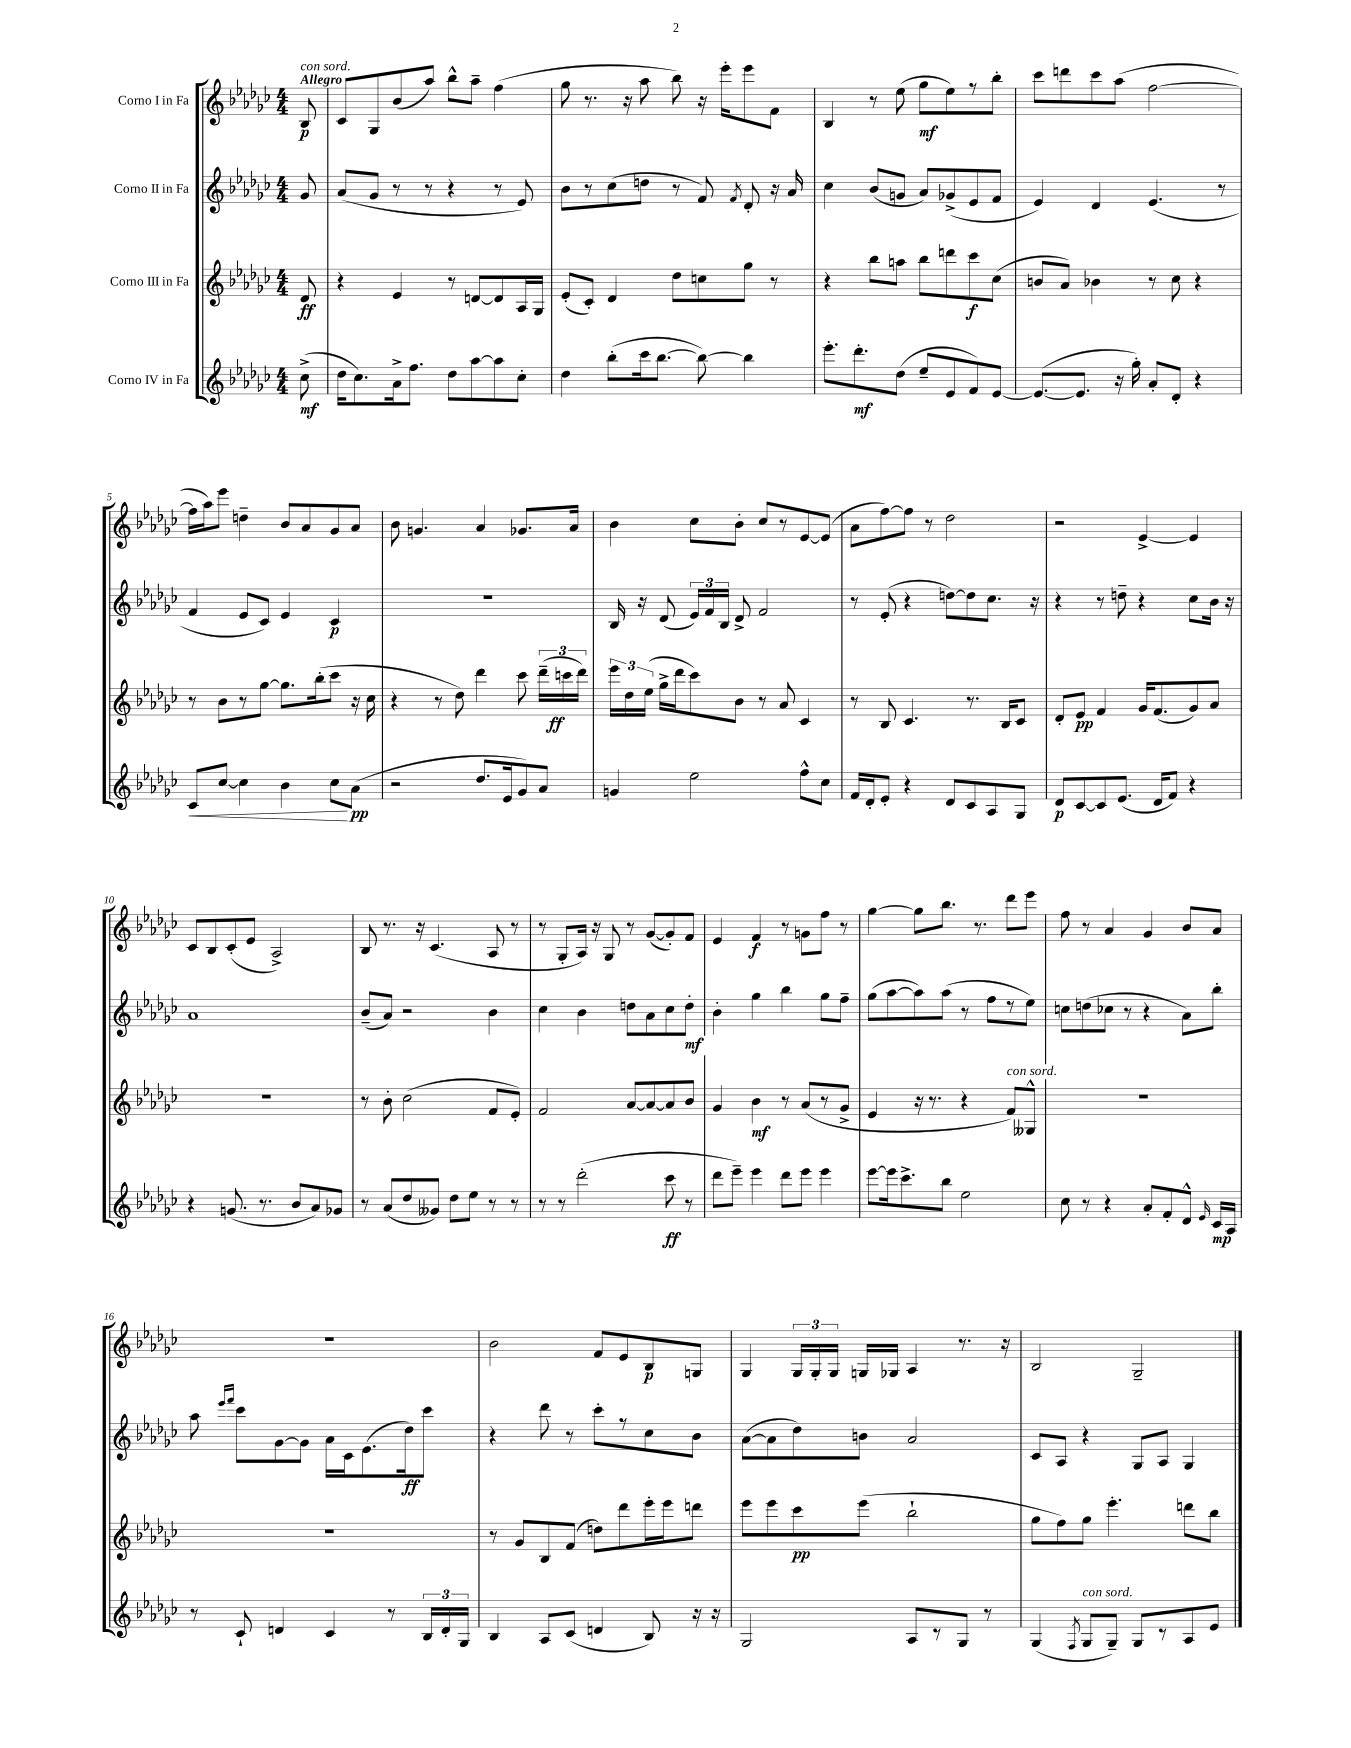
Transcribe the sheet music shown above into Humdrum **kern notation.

**kern	**dynam	**kern	**dynam	**kern	**dynam	**kern	**dynam
*part4	*part4	*part3	*part3	*part2	*part2	*part1	*part1
*staff4	*staff4	*staff3	*staff3	*staff2	*staff2	*staff1	*staff1
*I"Corno IV in Fa	*	*I"Corno III in Fa	*	*I"Corno II in Fa	*	*I"Corno I in Fa	*
*clefG2	*	*clefG2	*	*clefG2	*	*clefG2	*
*k[b-e-a-d-g-c-]	*	*k[b-e-a-d-g-c-]	*	*k[b-e-a-d-g-c-]	*	*k[b-e-a-d-g-c-]	*
*M4/4	*	*M4/4	*	*M4/4	*	*M4/4	*
=	=	=	=	=	=	=	=
!	!	!	!	!	!	!LO:TX:a:B:t=Allegro	!
!	!	!	!	!	!	!LO:TX:a:i:t=con sord.	!
(8cc-^\	mf	8d-/	ff	8g-/	.	8B-/	p
=1	=1	=1	=1	=1	=1	=1	=1
16dd-\KL	.	4r	.	(8a-/L	.	8c-/L	.
8.cc-\)	.	.	.	.	.	.	.
.	.	.	.	8g-/J	.	8G-/	.
16a-^\k	.	4e-/	.	8r	.	(8b-/	.
8.ff\J	.	.	.	.	.	.	.
.	.	.	.	8r	.	8aa-/J)	.
8dd-\L	.	8r	.	4r	.	8bb-^^\L	.
[8aa-\	.	[8dn/L	.	.	.	8aa-~\J	.
8aa-\]	.	8d/]	.	8r	.	(4ff\	.
8cc-'\J	.	16A-/L	.	8e-/)	.	.	.
.	.	16G-/JJ	.	.	.	.	.
=2	=2	=2	=2	=2	=2	=2	=2
4dd-\	.	(8e-'/L	.	8b-\L	.	8gg-\	.
.	.	8c-'/J)	.	8r	.	8.r	.
(8bb-'\L	.	4d-/	.	(8cc-\	.	.	.
.	.	.	.	.	.	16r	.
16ccc-\k	.	.	.	8ddn\J	.	8aa-\	.
[8.bb-\J	.	.	.	.	.	.	.
.	.	8dd-\L	.	8r	.	8bb-\)	.
8bb-\_)	.	8ccn\	.	8f/)	.	16r	.
.	.	.	.	.	.	16eee-'\KL	.
.	.	.	.	8qf/	.	.	.
4bb-\]	.	8gg-\J	.	8d-'/	.	8eee-\	.
.	.	8r	.	16r	.	8f\J	.
.	.	.	.	16a-/	.	.	.
=3	=3	=3	=3	=3	=3	=3	=3
8.eee-'\L	.	4r	.	4cc-\	.	4B-/	.
8.ddd-'\	mf	.	.	.	.	.	.
.	.	8bb-\L	.	(8b-/L	.	8r	.
(8dd-\J	.	8aan\J	.	8gn/J	.	(8ee-\	.
8ee-~/L	.	8bb-\L	.	8a-/L)	.	8gg-\L	mf
8e-/	.	8dddn\	.	(8g-X^/	.	8ee-\)	.
8f/)	.	8ccc-\	f	8e-/	.	8r	.
[8e-/J	.	(8cc-\J	.	8f/J	.	8bb-'\J	.
=4	=4	=4	=4	=4	=4	=4	=4
(8.e-/L_	.	8bn/L	.	4e-/)	.	8ccc-\L	.
.	.	8a-/J)	.	.	.	8dddn\	.
8.e-/J]	.	.	.	.	.	.	.
.	.	4b-X\	.	4d-/	.	8ccc-\	.
16r	.	.	.	.	.	(8aa-\J	.
16gg-'\)	.	.	.	.	.	.	.
8a-'/L	.	8r	.	(4.e-/	.	[2ff\	.
8d-'/J	.	8cc-\	.	.	.	.	.
4r	.	4r	.	.	.	.	.
.	.	.	.	8r	.	.	.
!!LO:LB:g=z
=5	=5	=5	=5	=5	=5	=5	=5
!	!LO:HP:b	!	!	!	!	!	!
8c-/L	<	8r	.	4f/	.	16ff\LL]	.
.	.	.	.	.	.	16aa-\J)	.
[8cc-/J	.	8b-\L	.	.	.	8eee-\J	.
4cc-\]	.	8r	.	8e-/L	.	4ddn~\	.
.	.	[8gg-\J	.	8c-/J)	.	.	.
4b-\	.	8.gg-\L]	.	4e-/	.	8b-/L	.
.	.	.	.	.	.	8a-/	.
.	.	(16bb-'\k	.	.	.	.	.
8cc-\L	.	8ccc-\J	.	4c-/	p	8g-/	.
(8a-\J	[ pp	16r	.	.	.	8a-/J	.
.	.	16cc-\	.	.	.	.	.
=6	=6	=6	=6	=6	=6	=6	=6
2r	.	4r	.	1r	.	8b-\	.
.	.	.	.	.	.	4.gn/	.
.	.	8r	.	.	.	.	.
.	.	8dd-\)	.	.	.	.	.
8.dd-/L	.	4ddd-\	.	.	.	4a-/	.
16e-/k	.	.	.	.	.	.	.
8g-/)	.	8ccc-\	.	.	.	8.g-X/L	.
8a-/J	.	(24ddd-~\LL	.	.	.	.	.
.	.	24cccn\	ff	.	.	.	.
.	.	.	.	.	.	16a-/Jk	.
.	.	24ddd-\JJ)	.	.	.	.	.
=7	=7	=7	=7	=7	=7	=7	=7
4gn/	.	24eee-\LL	.	16B-/	.	4b-\	.
.	.	24dd-\	.	.	.	.	.
.	.	.	.	16r	.	.	.
.	.	(24ee-\JJ	.	.	.	.	.
.	.	16gg-^\LL	.	(8d-/	.	.	.
.	.	16ddd-\J	.	.	.	.	.
2ee-\	.	8ccc-\)	.	24e-/LL)	.	8cc-\L	.
.	.	.	.	24f/	.	.	.
.	.	.	.	24B-/JJ	.	.	.
.	.	8b-\J	.	8d-^/	.	8b-'\J	.
.	.	8r	.	2f/	.	8cc-/L	.
.	.	8a-/	.	.	.	8r	.
8ff^^\L	.	4c-/	.	.	.	[8e-/	.
8cc-\J	.	.	.	.	.	(8e-/J]	.
=8	=8	=8	=8	=8	=8	=8	=8
16f/LL	.	8r	.	8r	.	8a-\L	.
16d-'/J	.	.	.	.	.	.	.
8e-'/J	.	8B-/	.	(8e-'/	.	[8ff\)	.
4r	.	4.c-/	.	4r	.	8ff\J]	.
.	.	.	.	.	.	8r	.
8d-/L	.	.	.	[8ddn\L)	.	2dd-\	.
8c-/	.	8.r	.	8dd\]	.	.	.
8A-/	.	.	.	8.cc-\J	.	.	.
.	.	16B-/KL	.	.	.	.	.
8G-/J	.	8c-/J	.	.	.	.	.
.	.	.	.	16r	.	.	.
=9	=9	=9	=9	=9	=9	=9	=9
8d-/L	p	8d-'/L	.	4r	.	2r	.
[8c-/	.	8e-/J	pp	.	.	.	.
8c-/]	.	4f/	.	8r	.	.	.
(8.e-/J	.	.	.	8ddn~\	.	.	.
.	.	16g-/KL	.	4r	.	[4e-^/	.
16d-/KL	.	(8.f/	.	.	.	.	.
8f/J)	.	.	.	.	.	.	.
4r	.	8g-/)	.	8cc-\L	.	4e-/]	.
.	.	8a-/J	.	16b-\Jk	.	.	.
.	.	.	.	16r	.	.	.
!!LO:LB:g=z
=10	=10	=10	=10	=10	=10	=10	=10
4r	.	1r	.	1a-	.	8c-/L	.
.	.	.	.	.	.	8B-/	.
(8.gn/	.	.	.	.	.	(8c-'/	.
.	.	.	.	.	.	8e-/J	.
8.r	.	.	.	.	.	.	.
.	.	.	.	.	.	2A-^/)	.
8b-/L	.	.	.	.	.	.	.
8a-/)	.	.	.	.	.	.	.
8g-X/J	.	.	.	.	.	.	.
=11	=11	=11	=11	=11	=11	=11	=11
8r	.	8r	.	(8b-~/L	.	8B-/	.
(8a-/L	.	8b-'\	.	8a-/J)	.	8.r	.
8dd-/	.	(2cc-\	.	2r	.	.	.
.	.	.	.	.	.	16r	.
8g--X/J)	.	.	.	.	.	(4.c-/	.
8dd-\L	.	.	.	.	.	.	.
8ee-\J	.	.	.	.	.	.	.
8r	.	8f/L	.	4b-\	.	8A-/	.
8r	.	8e-'/J)	.	.	.	8r	.
=12	=12	=12	=12	=12	=12	=12	=12
8r	.	2f/	.	4cc-\	.	8r	.
8r	.	.	.	.	.	8G-'/L	.
(2ddd-'\	.	.	.	4b-\	.	16A-/Jk)	.
.	.	.	.	.	.	16r	.
.	.	.	.	.	.	8G-/	.
.	.	[8a-/L	.	8ddn\L	.	8r	.
.	.	8a-/_	.	8a-\	.	([8g-/L	.
8ccc-\	ff	8a-/]	.	8cc-\	.	8g-'/])	.
8r	.	8b-/J	.	8dd'\J	mf	8f/J	.
=13	=13	=13	=13	=13	=13	=13	=13
8ddd-\L	.	4g-/	.	4b-'\	.	4e-/	.
8eee-~\J)	.	.	.	.	.	.	.
4eee-\	.	4b-\	mf	4gg-\	.	4f/	f
8ddd-\L	.	8r	.	4bb-\	.	8r	.
8eee-\J	.	(8a-/L	.	.	.	8gn\L	.
4eee-\	.	8r	.	8gg-\L	.	8ff\J	.
.	.	8g-^/J	.	8ff~\J	.	8r	.
=14	=14	=14	=14	=14	=14	=14	=14
[8eee-\L	.	4e-/	.	(8gg-\L	.	[4gg-\	.
16eee-\k]	.	.	.	[8aa-\	.	.	.
8.ccc-^\	.	.	.	.	.	.	.
.	.	16r	.	8aa-\])	.	8gg-\L]	.
.	.	8.r	.	.	.	.	.
8bb-\J	.	.	.	(8aa-\J	.	8.bb-\J	.
2ee-\	.	4r	.	8r	.	.	.
.	.	.	.	.	.	8.r	.
.	.	.	.	8ff\L	.	.	.
!	!	!LO:TX:a:i:t=con sord.	!	!	!	!	!
.	.	8f/L)	.	8r	.	8ddd-\L	.
.	.	8G--X^^/J	.	8ee-\J)	.	8eee-\J	.
=15	=15	=15	=15	=15	=15	=15	=15
8cc-\	.	1r	.	8ccn\L	.	8ff\	.
8r	.	.	.	(8ddn\	.	8r	.
4r	.	.	.	8cc-X\J	.	4a-/	.
.	.	.	.	8r	.	.	.
8a-'/L	.	.	.	4r	.	4g-/	.
8f'/	.	.	.	.	.	.	.
8d-^^/J	.	.	.	8a-\L)	.	8b-/L	.
16qqe-/	.	.	.	.	.	.	.
16c-/LL	mp	.	.	8bb-'\J	.	8a-/J	.
16A-/JJ	.	.	.	.	.	.	.
!!LO:LB:g=z
=16	=16	=16	=16	=16	=16	=16	=16
8r	.	1r	.	8aa-\	.	1r	.
.	.	.	.	16qqeee-/LL	.	.	.
.	.	.	.	16qqfff/JJ	.	.	.
8c-`/	.	.	.	8ccc-\L	.	.	.
4dn/	.	.	.	[8g-\	.	.	.
.	.	.	.	8g-\J]	.	.	.
4c-/	.	.	.	16a-\LL	.	.	.
.	.	.	.	16c-\J	.	.	.
.	.	.	.	(8.e-\	.	.	.
8r	.	.	.	.	.	.	.
.	.	.	.	16dd-\k)	ff	.	.
24B-/LL	.	.	.	8ccc-\J	.	.	.
24d'/	.	.	.	.	.	.	.
24G-/JJ	.	.	.	.	.	.	.
=17	=17	=17	=17	=17	=17	=17	=17
4B-/	.	8r	.	4r	.	2b-\	.
.	.	8g-/L	.	.	.	.	.
8A-/L	.	8B-/	.	8ddd-\	.	.	.
(8c-/J	.	(8f/J	.	8r	.	.	.
4dn/	.	8ddn\L)	.	8ccc-'\L	.	8f/L	.
.	.	8ddd-\	.	8r	.	8e-/	.
8B-/)	.	16eee-'\L	.	8cc-\	.	8B-/	p
.	.	16eee-\J	.	.	.	.	.
16r	.	8dddn\J	.	8b-\J	.	8Gn/J	.
16r	.	.	.	.	.	.	.
=18	=18	=18	=18	=18	=18	=18	=18
2G-/	.	8eee-\L	.	([8a-\L	.	4G-/	.
.	.	8eee-\	.	8a-\]	.	.	.
.	.	8ccc-\	pp	8dd-\)	.	24G-/LL	.
.	.	.	.	.	.	24G-'/	.
.	.	.	.	.	.	24G-/JJ	.
.	.	(8eee-\J	.	8bn\J	.	16Gn/LL	.
.	.	.	.	.	.	16G-X/JJ	.
8A-/L	.	2bb-`\	.	2a-/	.	4A-/	.
8r	.	.	.	.	.	.	.
8G-/J	.	.	.	.	.	8.r	.
8r	.	.	.	.	.	.	.
.	.	.	.	.	.	16r	.
=19	=19	=19	=19	=19	=19	=19	=19
(4G-/	.	8gg-\L	.	8c-/L	.	2B-/	.
.	.	8ff\)	.	8A-/J	.	.	.
8qF/	.	.	.	.	.	.	.
!LO:TX:a:i:t=con sord.	!	!	!	!	!	!	!
8G-/L	.	8gg-\J	.	4r	.	.	.
8G-~/J)	.	4.eee-'\	.	.	.	.	.
8G-/L	.	.	.	8G-/L	.	2G-~/	.
8r	.	.	.	8A-/J	.	.	.
8A-/	.	8dddn\L	.	4G-/	.	.	.
8e-/J	.	8bb-\J	.	.	.	.	.
==	==	==	==	==	==	==	==
*-	*-	*-	*-	*-	*-	*-	*-
